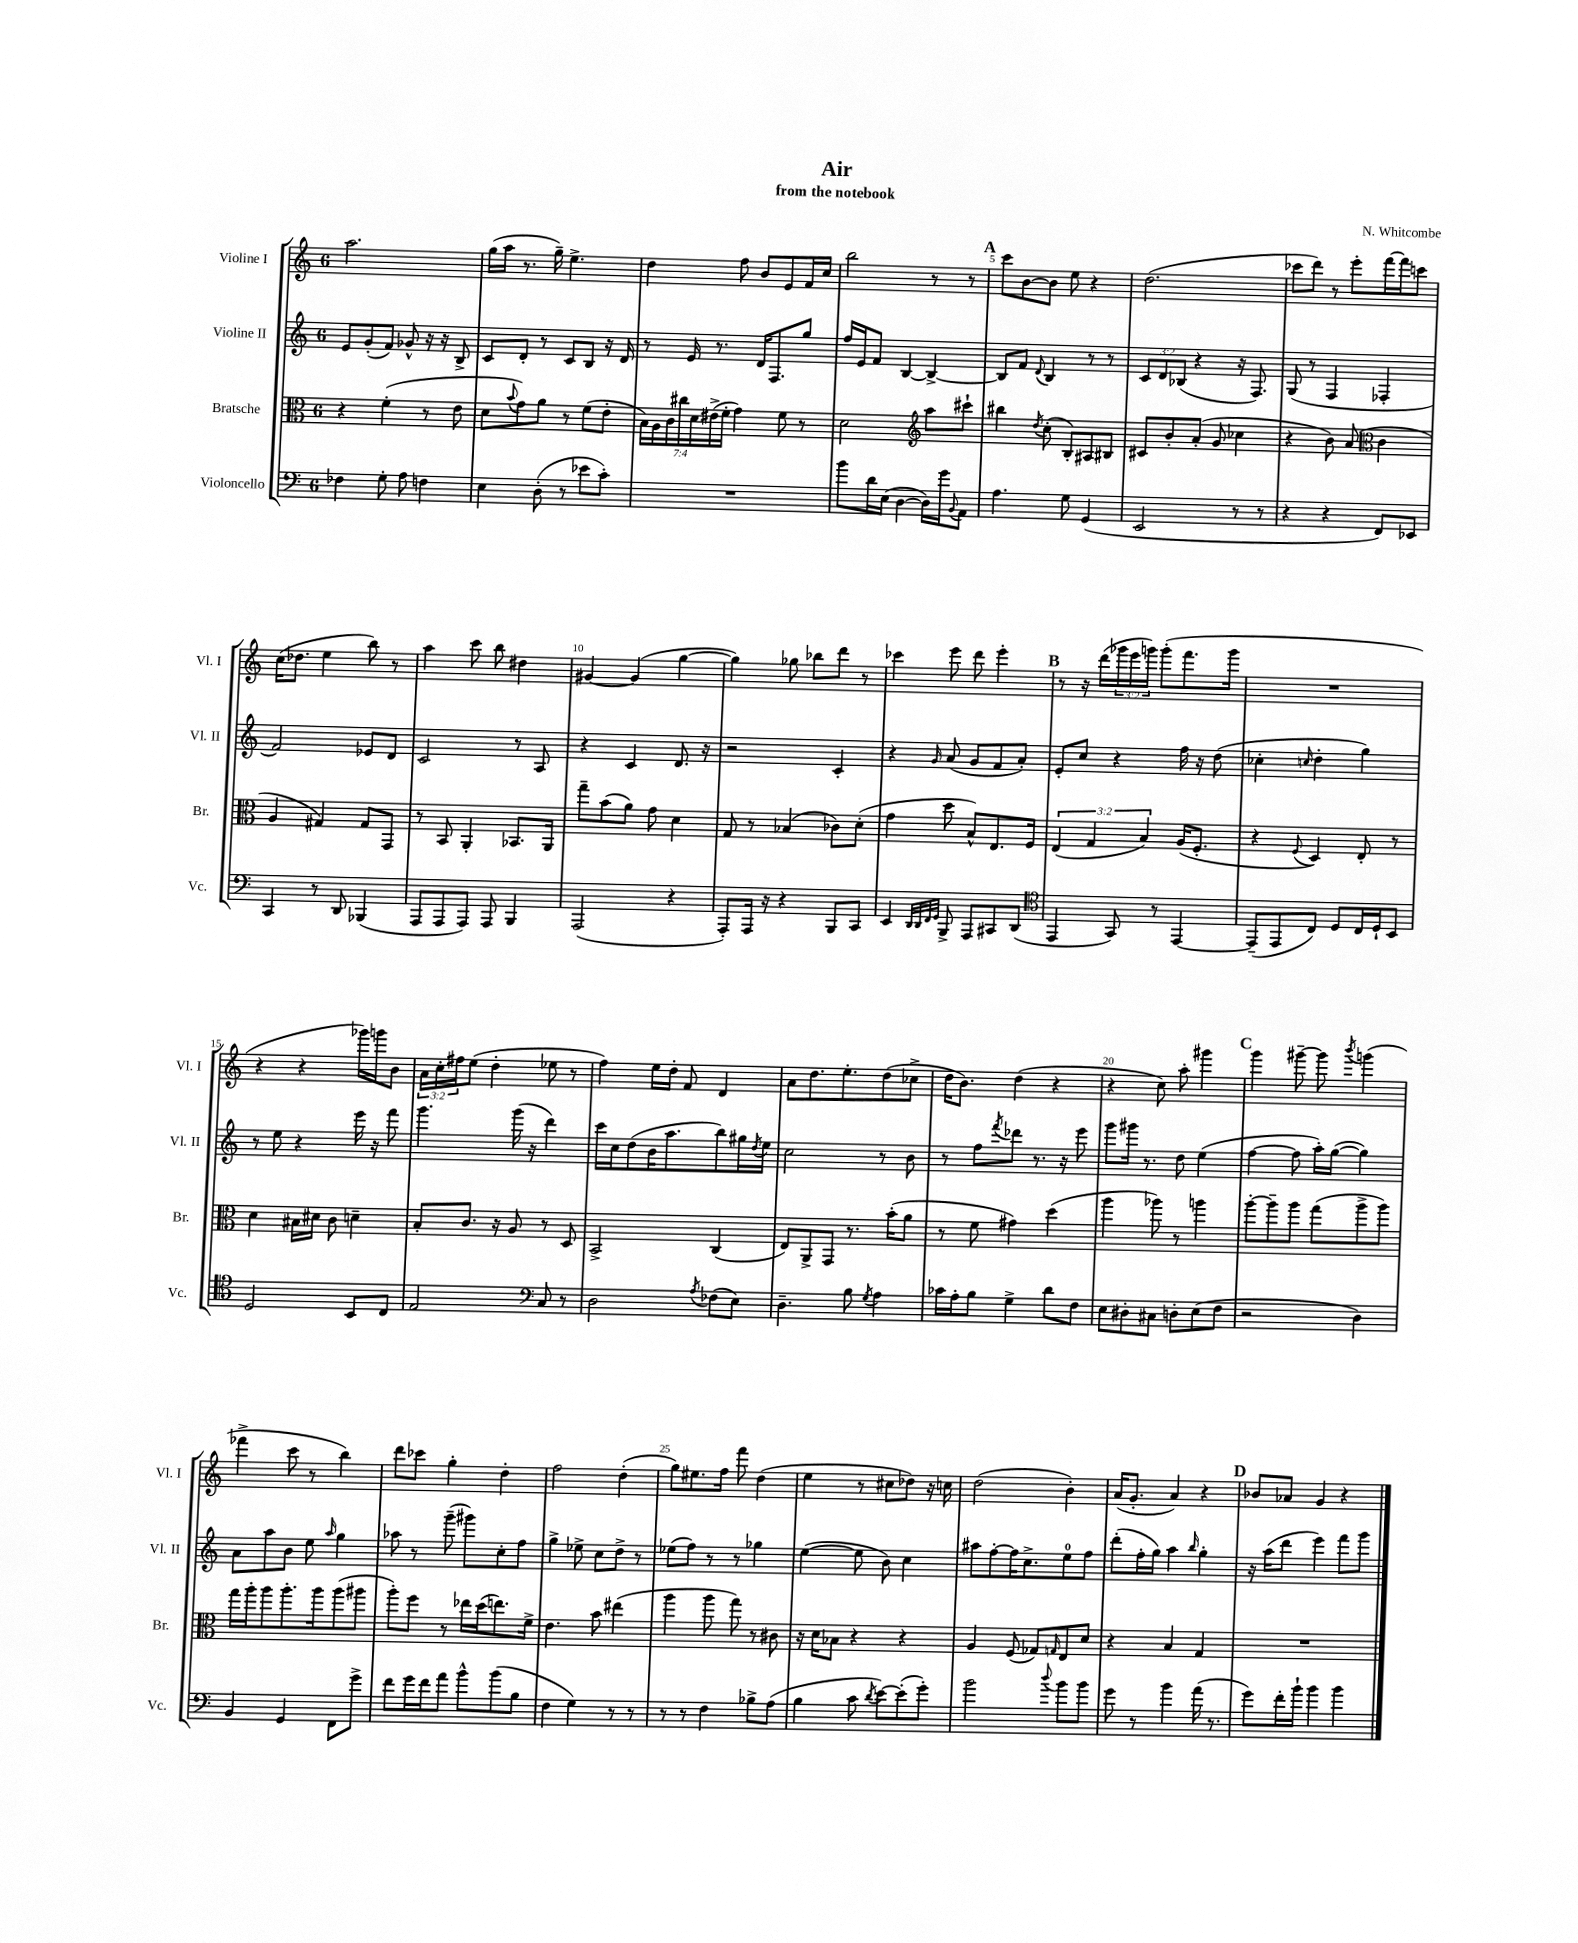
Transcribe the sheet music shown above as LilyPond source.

\header { title = "Air" composer = "N. Whitcombe" subtitle = "from the notebook" }
<<
\new StaffGroup <<
\new Staff = "s0" \with { instrumentName = "Violine I" shortInstrumentName = "Vl. I" } {
    \clef treble \key c \major \once \override Staff.TimeSignature.style = #'single-digit \time 6/8 \override Staff.TupletNumber.text = #tuplet-number::calc-fraction-text
    a''2. |
    g''16( a''16 r8. g''16--) e''4.-> |
    d''4 f''8 b'8 e'8 f'16 c''16 |
    b''2 r8 r8 |
    \mark \markup { \bold "A" } c'''8 b'8~ b'8 e''8 r4 |
    d''2.( |
    ces'''8 d'''8) r8 e'''8-. f'''16~ f'''16 c'''8 |
    c''16( des''8. e''4 b''8) r8 |
    a''4 c'''8 b''8 dis''4 |
    gis'4~ gis'4( g''4~ |
    g''4) ges''8 bes''8 d'''8 r8 |
    ces'''4 e'''8 d'''8 e'''4-. |
    \mark \markup { \bold "B" } r8 r16 d'''16( \tuplet 3/2 { ges'''16 e'''16 g'''16) } g'''8-.( f'''8. g'''16 |
    R2. |
    r4 r4 ges'''16) g'''16 b'8 |
    \tuplet 3/2 { a'16 c''16-. fis''16 } e''8( d''4-. ees''8 r8 |
    f''4) e''16 d''16-. f'8 d'4 |
    a'8 d''8. e''8.-. d''8( ces''8-> |
    d''16 b'8.) d''4( r4 |
    r4 c''8) a''8-. gis'''4 |
    \mark \markup { \bold "C" } g'''4 gis'''8~-- gis'''8 \acciaccatura { b'''8 } g'''4( |
    fes'''4-> c'''8 r8 b''4) |
    d'''8 ces'''8 g''4-. d''4-. |
    f''2 d''4-.( |
    g''8) eis''8. f''16 f'''8 d''4( |
    e''4 r8 cis''8 des''8) r16 c''16 |
    d''2( b'4-.) |
    a'16( g'8.-. a'4) r4 |
    \mark \markup { \bold "D" } bes'8 aes'8 g'4 r4 \bar "|." |
}
\new Staff = "s1" \with { instrumentName = "Violine II" shortInstrumentName = "Vl. II" } {
    \clef treble \key c \major \once \override Staff.TimeSignature.style = #'single-digit \time 6/8 \override Staff.TupletNumber.text = #tuplet-number::calc-fraction-text
    e'8 g'8-.( f'8) ges'8-^ r16 r16 b8-> |
    c'8 d'8-. r8 c'8 b8 r16 d'16 |
    r8 e'16 r8. d'16 f8. g''8 |
    f''16 e'16 f'8 b4~ b4~-> |
    \mark \markup { \bold "A" } b8 f'8 \appoggiatura { d'8 } b4 r8 r8 |
    \tuplet 3/2 { c'8 d'8 bes8( } r4 r16 f8.) |
    g8( r8 f4 fes4-. |
    f'2) ees'8 d'8 |
    c'2 r8 a8 |
    r4 c'4 d'8. r16 |
    r2 c'4-. |
    r4 \grace { g'16 } a'8( g'8 f'8 a'8-.) |
    \mark \markup { \bold "B" } e'8-. c''8 r4 f''16 r16 d''8( |
    ces''4-. \grace { c''16 } d''4-. g''4) |
    r8 e''8 r4 e'''16 r16 f'''8 |
    g'''4. g'''16( r16 d'''4) |
    c'''16 c''16 d''8( b'16 a''8. b''8) gis''16 \acciaccatura { d''8 } e''16 |
    c''2 r8 b'8 |
    r8 f''8 \acciaccatura { f'''8 } des'''8 r8. r16 e'''8 |
    g'''8 gis'''16 r8. d''8 e''4( |
    \mark \markup { \bold "C" } f''4~ f''8 a''16-.) g''16~( g''4) |
    a'8 a''8 b'8 e''8 \grace { a''16 } g''4 |
    aes''8 r8 g'''8--( gis'''8) c''8-. f''8 |
    g''4-> ees''8-> c''8 d''8-> r8 |
    ees''8( f''8) r8 r8 ges''4 |
    e''4~( e''8 b'8) c''4 |
    ais''8 f''8~-. f''16 c''8.-> e''8-0 f''8 |
    d'''8-.( f''16-. g''16) a''4 \grace { b''16 } g''4-. |
    \mark \markup { \bold "D" } r16 a''16( d'''8 e'''4) f'''8 g'''8 \bar "|." |
}
\new Staff = "s2" \with { instrumentName = "Bratsche" shortInstrumentName = "Br." } {
    \clef alto \key c \major \once \override Staff.TimeSignature.style = #'single-digit \time 6/8 \override Staff.TupletNumber.text = #tuplet-number::calc-fraction-text
    r4 f'4-.( r8 e'8 |
    d'8 \appoggiatura { b'8 } g'8) a'8 r8 f'8( e'8-. |
    \tuplet 7/4 { b16) a16 c'16 cis''16 d'16 eis'16->( f'16-. } g'4) f'8 r8 |
    d'2 \clef treble a''8 cis'''8-! |
    \mark \markup { \bold "A" } bis''4 \acciaccatura { d''8 } c''8-.( b8-.) ais8 bis8 |
    cis'8 b'8-. a'8-.( g'8 ces''4 |
    r4 b'8) a'8( \clef alto c'4 |
    a4 gis4) gis8 g,8 |
    r8 b,8 a,4-. bes,8. a,16 |
    g''8-- b'8( a'8) g'8 d'4 |
    g8 r8 bes4( ces'8) d'8-.( |
    g'4 d''8 b8-^) e8. f16 |
    \mark \markup { \bold "B" } \tuplet 3/2 { e4( g4 b4) } a16( f8.-. |
    r4 \appoggiatura { f8 } d4) e8-. r8 |
    d'4 bis16 dis'16 c'8 d'4-- |
    b8-. c'8. r16 a8 r8 d8 |
    b,2-> c4( |
    e8) a,8-> g,8 r8. b'16-.( a'8 |
    r8 f'8 gis'4) d''4( |
    a''4 aes''8) r8 a''4 |
    \mark \markup { \bold "C" } a''8~-. a''8-- a''8 g''8( a''8-> a''8) |
    g''16 a''16-. a''8 a''8.-. a''16 a''8( ais''8 |
    a''8-.) f''8 r8 ees''16 d''16( e''8.) f'16-> |
    e'4. b'8 eis''4( |
    a''4 a''8 g''8) r8 cis'8 |
    r16 d'16 bes8 r4 r4 |
    a4 f8( ges8) \grace { g16 } e8 d'8 |
    r4 b4 g4 |
    \mark \markup { \bold "D" } R2. \bar "|." |
}
\new Staff = "s3" \with { instrumentName = "Violoncello" shortInstrumentName = "Vc." } {
    \clef bass \key c \major \once \override Staff.TimeSignature.style = #'single-digit \time 6/8
    fes4 g8-. a8 f4 |
    e4 d8-.( r8 ees'8 c'8-.) |
    R2. |
    b'8 d'16 e16( d4~ d16) g'16 \appoggiatura { b,8 } a,8 |
    \mark \markup { \bold "A" } a4. g8 g,4( |
    e,2 r8 r8 |
    r4 r4 f,8) ees,8 |
    c,4 r8 d,8 bes,,4( |
    a,,8 a,,8 a,,8) a,,8 b,,4 |
    a,,2( r4 |
    a,,8-.) a,,16 r16 r4 b,,8 c,8 |
    e,4 \grace { d,32 d,32 f,32 g,32 } b,,8-> a,,8 cis,8 d,8( |
    \mark \markup { \bold "B" } \clef tenor e,4 g,8) r8 e,4~ |
    e,8--( e,8 c8) d8 c16 d16-! b,8 |
    d2 b,8 c8 |
    e2 \clef bass c8 r8 |
    d2 \acciaccatura { a8 } fes8( e8) |
    d4.-- b8 \acciaccatura { g8 } a4 |
    ces'16 a16-. b8 g4-> d'8 f8 |
    e8 dis8-. cis8 d8-. e8( f8 |
    \mark \markup { \bold "C" } r2 d4) |
    b,4 g,4 f,8 g'8-> |
    f'8 g'16 f'16 a'8 b'8-^ b'8( b8 |
    f4 g4) r8 r8 |
    r8 r8 f4 bes8-> a8( |
    b4 c'8 \acciaccatura { d'8 } e'8~) e'8-.( g'8-.) |
    b'2 \appoggiatura { d''8 } b'8 b'8 |
    g'8 r8 b'4 a'16( r8. |
    \mark \markup { \bold "D" } g'8) f'16-. b'16-! b'4 b'4 \bar "|." |
}
>>
>>
\layout { \context { \Score \override BarNumber.break-visibility = ##(#f #t #t) barNumberVisibility = #(every-nth-bar-number-visible 5) } }
